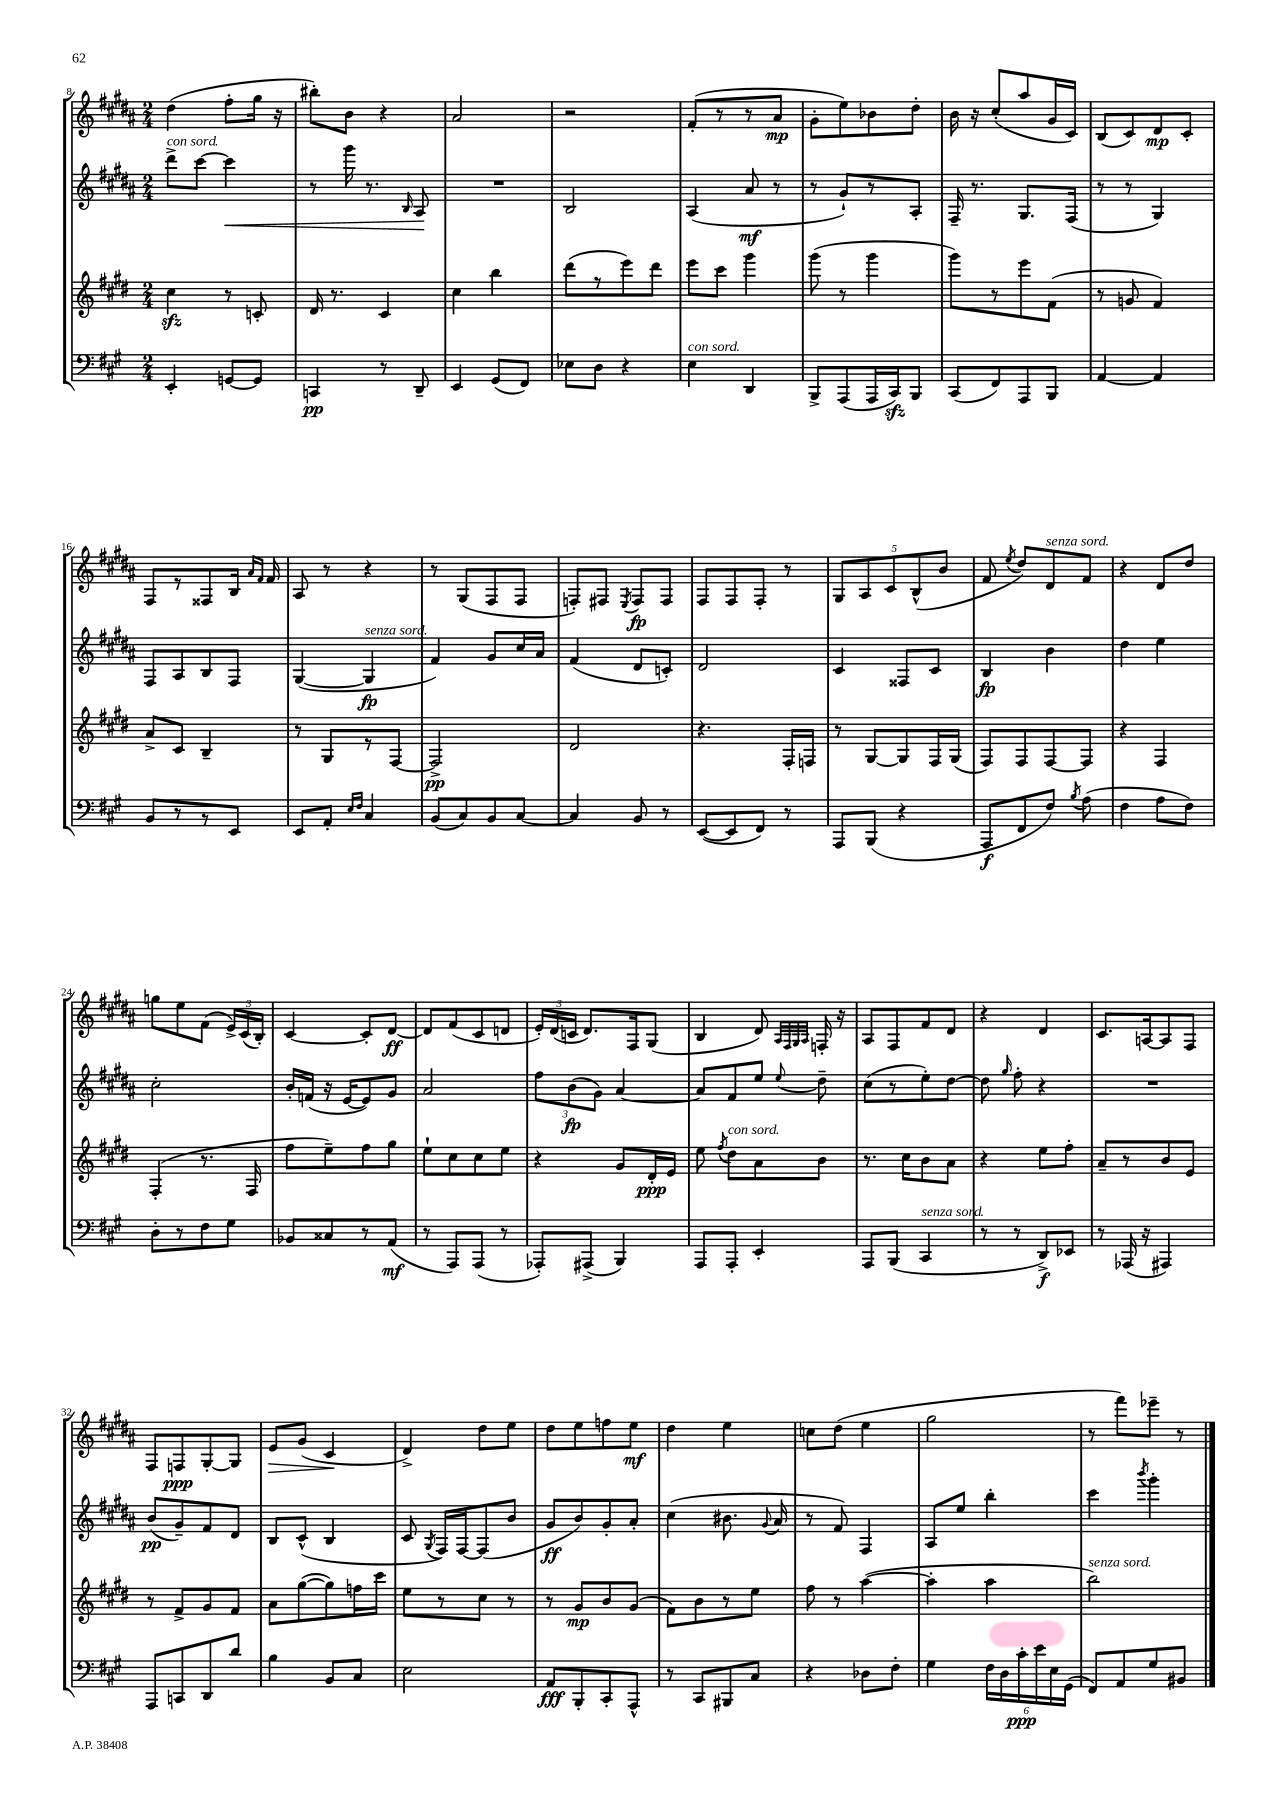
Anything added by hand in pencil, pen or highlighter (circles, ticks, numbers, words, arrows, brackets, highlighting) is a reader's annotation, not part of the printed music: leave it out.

**kern	**kern	**kern	**kern
*staff4	*staff3	*staff2	*staff1
*clefF4	*clefG2	*clefG2	*clefG2
*k[f#c#g#]	*k[f#c#g#d#]	*k[f#c#g#d#a#]	*k[f#c#g#d#a#]
*M2/4	*M2/4	*M2/4	*M2/4
4EE'/	4cc#\	8ddd#^\L	(4dd#\
.	.	[8ccc#\J	.
[8GG/L	8r	4ccc#\]	8ff#'\L
8GG/]J	8c'/	.	16gg#\Jk
.	.	.	16r
=	=	=	=
4CC/	16d#/	8r	8bb#'\L)
.	8.r	.	.
.	.	16ggg#\	8b\J
.	.	8.r	.
8r	4c#/	.	4r
.	.	16qqB/	.
8DD~/	.	8A#/	.
=	=	=	=
4EE/	4cc#\	2r	2a#/
(8GG#/L	4bb\	.	.
8FF#/J)	.	.	.
=	=	=	=
8E-\L	(8ddd#\L	2B/	2r
8D\J	8r	.	.
4r	8eee\)	.	.
.	8ddd#\J	.	.
=	=	=	=
4E\	8eee\L	(4A#/	(8f#'/L
.	8ccc#\J	.	8r
4DD/	4ggg#\	8a#/	8r
.	.	8r	8a#/J
=	=	=	=
8BBB^/L	(8ggg#\	8r	8g#'\L
(8AAA/	8r	8g#`/L)	8ee\)
16AAA/L	4ggg#\	8r	8b-\
16CC#/J)	.	.	.
8BBB/J	.	8A#'/J	8dd#'\J
=	=	=	=
(8CC#/L	8ggg#\L)	16F#~/	16b\
.	.	8.r	16r
8FF#/)	8r	.	(8cc#'/L
8AAA/	8eee\	8.G#/L	8aa#/
8BBB/J	(8f#\J	.	16g#/L
.	.	(16F#/Jk	16c#/JJ)
=	=	=	=
[4AA/	8r	8r	(8B/L
.	8g/	8r	8c#/)
4AA/]	4f#/)	4G#/)	8d#/
.	.	.	8c#'/J
=	=	=	=
8BB/L	8a^/L	8F#/L	8F#/L
8r	8c#/J	8A#/	8r
8r	4B~/	8B/	8F##/
8EE/J	.	8F#/J	16B/Jk
.	.	.	16qqa#/LL
.	.	.	16qqf#/JJ
.	.	.	16f#/
=	=	=	=
8EE/L	8r	([4G#/	8A#/
8AA'/J	8G#/L	.	8r
16qqE/LL	.	.	.
16qqF#/JJ	.	.	.
4C#/	8r	4G#/]	4r
.	[8F#/J	.	.
=	=	=	=
(8BB/L	2F#^/]	4f#/)	8r
8C#/)	.	.	(8G#/L
8BB/	.	8g#/L	8F#/
[8C#/J	.	16cc#/L	8F#/J
.	.	16a#/JJ	.
=	=	=	=
4C#/]	2d#/	(4f#/	8F'/L)
.	.	.	8F#/J
.	.	.	8qE/
8BB/	.	8d#/L	8F#/L
8r	.	8c'/J)	8F#/J
=	=	=	=
([8EE/L	4.r	2d#/	8F#/L
8EE/]	.	.	8F#/
8FF#/J)	.	.	8F#'/J
8r	16F#'/LL	.	8r
.	16F/JJ	.	.
=	=	=	=
8AAA/L	8r	4c#/	10G#/L
.	.	.	10A#/
(8BBB/J	[8G#/L	.	.
.	.	.	10c#/
4r	8G#/]	8F##/L	.
.	.	.	(10B^^/
.	16F#/L	8c#/J	.
.	.	.	10b/J
.	(16G#/JJ	.	.
=	=	=	=
8AAA/L	8F#/L)	4B/	8f#/
.	.	.	8qee/
8FF#/	8F#/	.	8dd#/L)
8F#/J)	[8F#/	4b\	8d#/
8qB/	.	.	.
(8A\	8F#/]J	.	8f#/J
=	=	=	=
4F#\	4r	4dd#\	4r
8A\L	4F#/	4ee\	8d#/L
8F#\J)	.	.	8dd#/J
=	=	=	=
8D'\L	(4F#'/	2cc#'\	8gg\L
8r	.	.	8ee\
8F#\	8.r	.	(8f#\J
8G#\J	.	.	24e^/LL)
.	.	.	(24c#/
.	16F#/	.	.
.	.	.	24B'/JJ)
=	=	=	=
8BB-/L	8ff#\L	16b'/LL	[4c#/
.	.	(16f/JJ	.
8C##/	8ee~\)	16r	.
.	.	[16e/LK	.
8r	8ff#\	8e/])	8c#'/]L
(8AA/J	8gg#\J	8g#/J	[8d#/J
=	=	=	=
8r	8ee`\L	2a#/	8d#/]L
8AAA/L)	8cc#\	.	(8f#/
(8AAA/J	8cc#\	.	8c#/
8r	8ee\J	.	8d/J
=	=	=	=
8AAA-'/L)	4r	12ff#\L	24e'/LL)
.	.	.	(24d#/
.	.	(12b\	24c/JJ
(8AAA#^/J	.	.	8.d#/L)
.	.	12g#\J)	.
4BBB/)	8g#/L	[4a#/	.
.	.	.	16F#/k
.	16d#'/L	.	(8G#/J
.	16e/JJ	.	.
=	=	=	=
8AAA/L	8ee\	8a#/]L	4B/
.	8qff#/	.	.
8AAA'/J	8dd#\L	8f#/	.
4EE'/	8a\	8ee/J	8d#/)
.	.	.	32qqA#/LLL
.	.	.	32qqF#/
.	.	.	32qqG#/
.	.	8qqee/	32qqA#/JJJ
.	8b\J	8dd#~\	16F'/
.	.	.	16r
=	=	=	=
8AAA/L	8.r	(8cc#\L	8A#/L
(8BBB/J	.	8r	8F#/
.	16cc#\LK	.	.
4CC#/	8b\	8ee'\)	8f#/
.	8a\J	[8dd#\J	8d#/J
=	=	=	=
8r	4r	8dd#\]	4r
.	.	16qqgg#/	.
8r	.	8ff#'\	.
8DD^/L)	8ee\L	4r	4d#/
8EE-/J	8ff#'\J	.	.
=	=	=	=
8r	8a~/L	2r	8.c#/L
(16AAA-/	8r	.	.
16r	.	.	[16A/k
4AAA#/)	8b/	.	8A/]
.	8e/J	.	8F#/J
=	=	=	=
8AAA/L	8r	(8b/L	8F#/L
8CC/	8f#^/L	8g#~/)	8F/
8DD/	8g#/	8f#/	[8G#'/
8d/J	8f#/J	8d#/J	8G#/]J
=	=	=	=
4B\	8a\L	8B/L	8e/L
.	([8gg#\	(8c#^^/J	(8g#/J
8BB/L	8gg#\])	4B/	4c#/
8C#/J	16ff\L	.	.
.	16ccc#\JJ	.	.
=	=	=	=
2E\	8ee\L	8c#/	4d#^/)
.	.	8qG#/	.
.	8r	16F#/LL)	.
.	.	[16F#/J	.
.	8cc#\J	(8F#/]	8dd#\L
.	8r	8b/J	8ee\J
=	=	=	=
8AA/L	8r	8g#/L	8dd#\L
8BBB'/	8g#/L	8b/)	8ee\
8CC#'/	8b/	8g#'/	8ff\
8AAA^^/J	(8g#/J	8a#'/J	8ee\J
=	=	=	=
8r	8f#\L)	(4cc#\	4dd#\
8CC#/L	8b\	.	.
8BBB#/	8r	8.b#\	4ee\
8C#/J	8ee\J	.	.
.	.	8qqg#/	.
.	.	16a#/	.
=	=	=	=
4r	8ff#\	8r	8cc\L
.	8r	8f#/)	(8dd#\J
8D-\L	([4aa\	4F#/	4ee\
8F#'\J	.	.	.
=	=	=	=
4G#\	4aa'\]	8A#/L	2gg#\
.	.	8ee/J	.
24F#\LL	4aa\	4bb'\	.
24D\	.	.	.
24c#'\	.	.	.
24e\	.	.	.
24E\	.	.	.
(24GG#\JJ	.	.	.
=	=	=	=
8FF#/L)	2bb\)	4ccc#\	8r
8AA/	.	.	8fff#\L)
.	.	8qbbb/	.
8G#/	.	4ggg#'\	8eee-~\J
8BB#/J	.	.	8r
==	==	==	==
*-	*-	*-	*-
